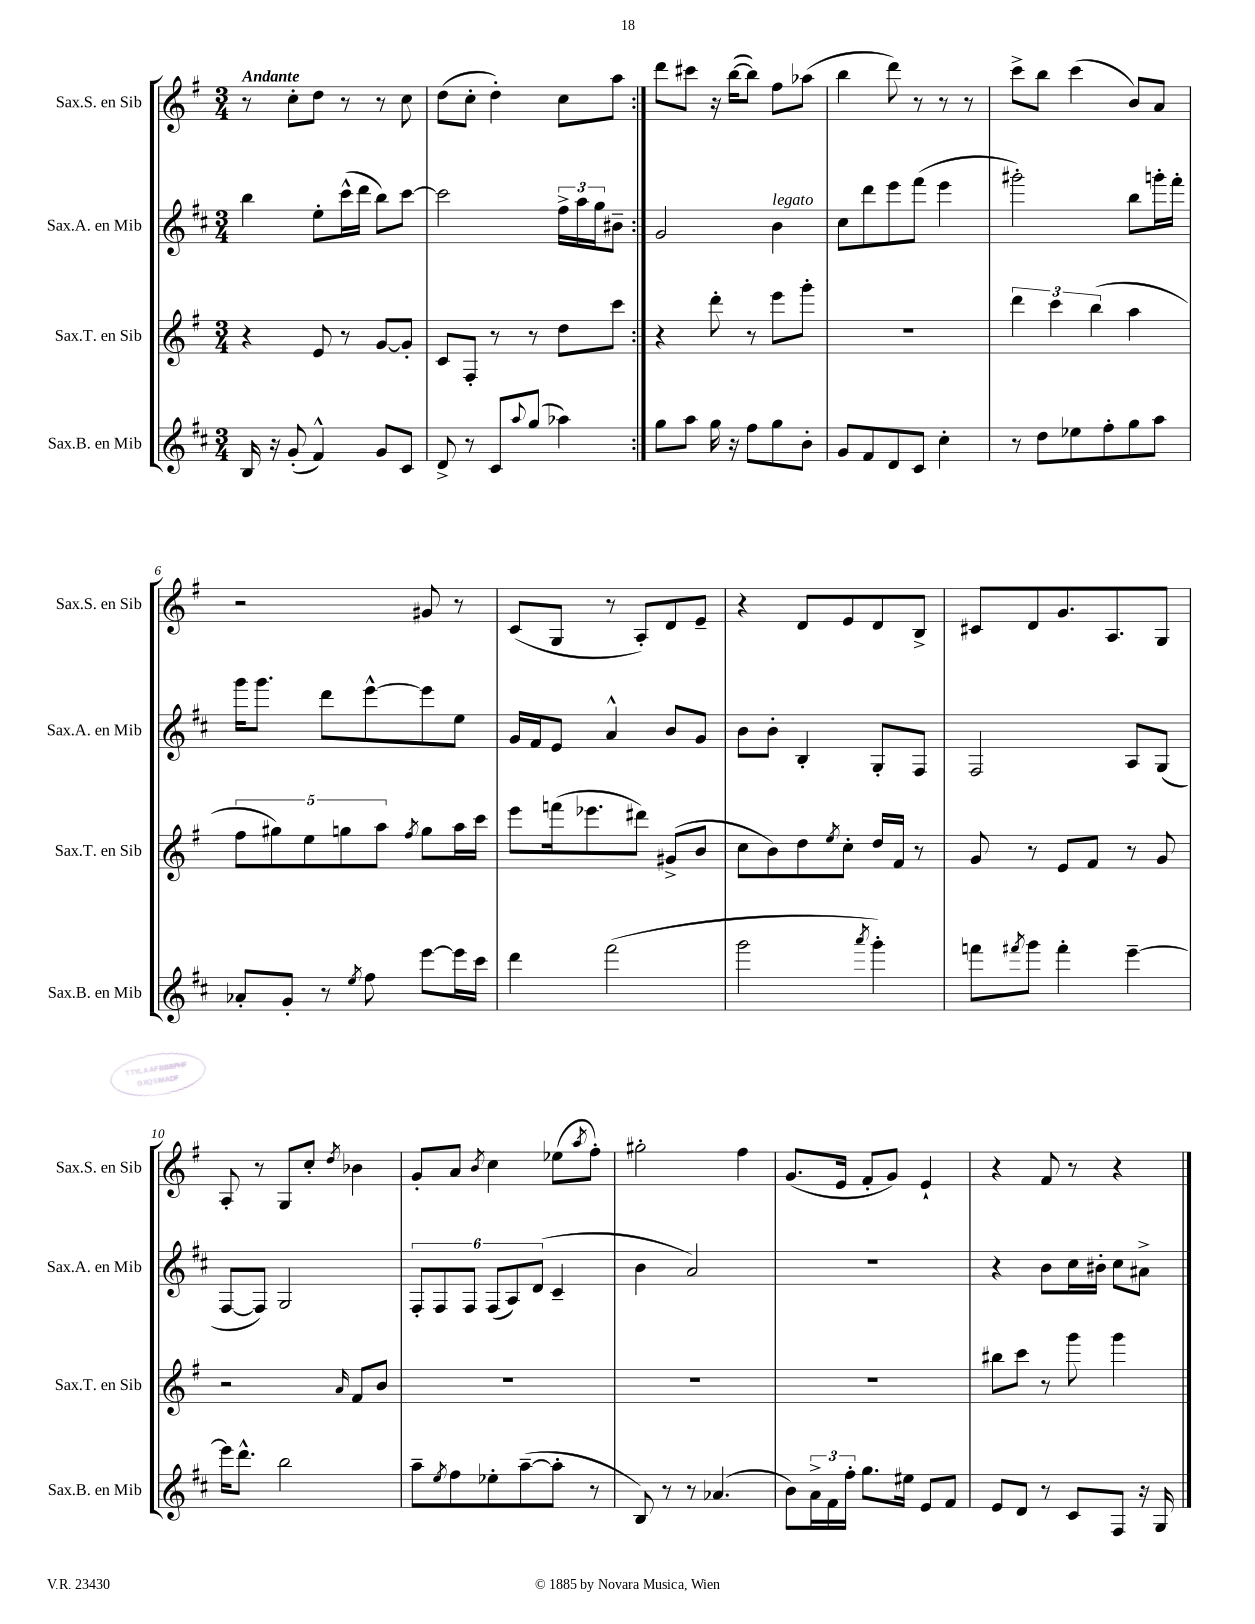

**kern	**kern	**kern	**kern
*staff4	*staff3	*staff2	*staff1
*clefG2	*clefG2	*clefG2	*clefG2
*k[f#c#]	*k[f#]	*k[f#c#]	*k[f#]
*M3/4	*M3/4	*M3/4	*M3/4
16B	4r	4bb	8r
16r	.	.	.
(8g'	.	.	8cc'
4f#^^)	8e	8ee'	8dd
.	8r	(16ccc#^^	8r
.	.	16ddd	.
8g	[8g	8bb)	8r
8c#	8g']	[8ccc#	8cc
=	=	=	=
8d^	8c	2ccc#]	(8dd
8r	8F#'	.	8cc'
8c#	8r	.	4dd')
8qqaa	.	.	.
(8gg	8r	.	.
4aa-)	8dd	24ff#^	8cc
.	.	24aa	.
.	.	24gg	.
.	8ccc	8b#~	8aa
=:|!	=:|!	=:|!	=:|!
8gg	4r	2g	8ddd
8aa	.	.	8ccc#
16gg	8ddd'	.	16r
16r	.	.	([16bb
8ff#	8r	.	8bb])
8gg	8eee	4b	8ff#
8b'	8ggg'	.	(8aa-
=	=	=	=
8g	2.r	8cc#	4bb
8f#	.	8ddd	.
8d	.	8eee	8ddd)
8c#	.	(8fff#	8r
4cc#'	.	4eee	8r
.	.	.	8r
=	=	=	=
8r	6ddd	2ggg#')	8ccc^
8dd	.	.	8bb
.	6ccc	.	.
8ee-	.	.	(4ccc
.	(6bb	.	.
8ff#'	.	.	.
8gg	4aa	8bb	8b)
8aa	.	16ggg'	8a
.	.	16fff#'	.
=	=	=	=
8a-'	10ff#	16ggg	2r
.	.	8.ggg	.
.	10gg#)	.	.
8g'	.	.	.
.	10ee	.	.
8r	.	8ddd	.
.	10gg	.	.
8qee	.	.	.
8ff#	.	[8eee^^	.
.	10aa	.	.
.	8qff#	.	.
[8eee	8gg	8eee]	8g#
16eee]	16aa	8ee	8r
16ccc#	16ccc	.	.
=	=	=	=
4ddd	8eee	16g	(8c
.	.	16f#	.
.	(16fff	8e	8G
.	8.eee-	.	.
(2fff#	.	4a^^	8r
.	8ddd#)	.	8A')
.	(8g#^	8b	8d
.	8b	8g	8e~
=	=	=	=
2ggg	8cc	8b	4r
.	8b)	8b'	.
.	8dd	4B'	8d
.	8qee	.	.
.	8cc'	.	8e
8qaaa	.	.	.
4ggg')	16dd	8G'	8d
.	16f#	.	.
.	8r	8F#	8B^
=	=	=	=
8fff	8g	2F#	8c#
8qfff#	.	.	.
8ggg	8r	.	8d
4fff#'	8e	.	8.g
.	8f#	.	.
.	.	.	8.A
[4eee~	8r	8A	.
.	8g	(8G	8G
=	=	=	=
16eee]	2r	[8F#	8A'
8.ddd^^	.	.	.
.	.	8F#])	8r
2bb	.	2G	8G
.	.	.	8cc'
.	16qqa	.	8qdd
.	8f#	.	4b-
.	8b	.	.
=	=	=	=
8aa~	2.r	12F#'	8g'
.	.	12F#	.
8qee	.	.	.
8ff#	.	.	8a
.	.	12F#	.
.	.	.	8qb
8ee-'	.	(12F#	4cc
.	.	12A)	.
([8aa~	.	.	.
.	.	(12d	.
8aa']	.	4c#~	(8ee-
.	.	.	8qaa
8r	.	.	8ff#')
=	=	=	=
8B)	2.r	4b	2gg#'
8r	.	.	.
8r	.	2a)	.
(4.a-	.	.	.
.	.	.	4ff#
=	=	=	=
8b)	2.r	2.r	(8.g
24a^	.	.	.
24f#	.	.	.
.	.	.	16e
24ff#'	.	.	.
8.gg	.	.	8f#'
.	.	.	8g)
16ee#	.	.	.
8e	.	.	4e`
8f#	.	.	.
=	=	=	=
8e	8bb#	4r	4r
8d	8ccc	.	.
8r	8r	8b	8f#
8c#	8ggg	16cc#	8r
.	.	16b#'	.
8F#	4ggg	8cc#	4r
16r	.	8a#^	.
16G	.	.	.
==	==	==	==
*-	*-	*-	*-
